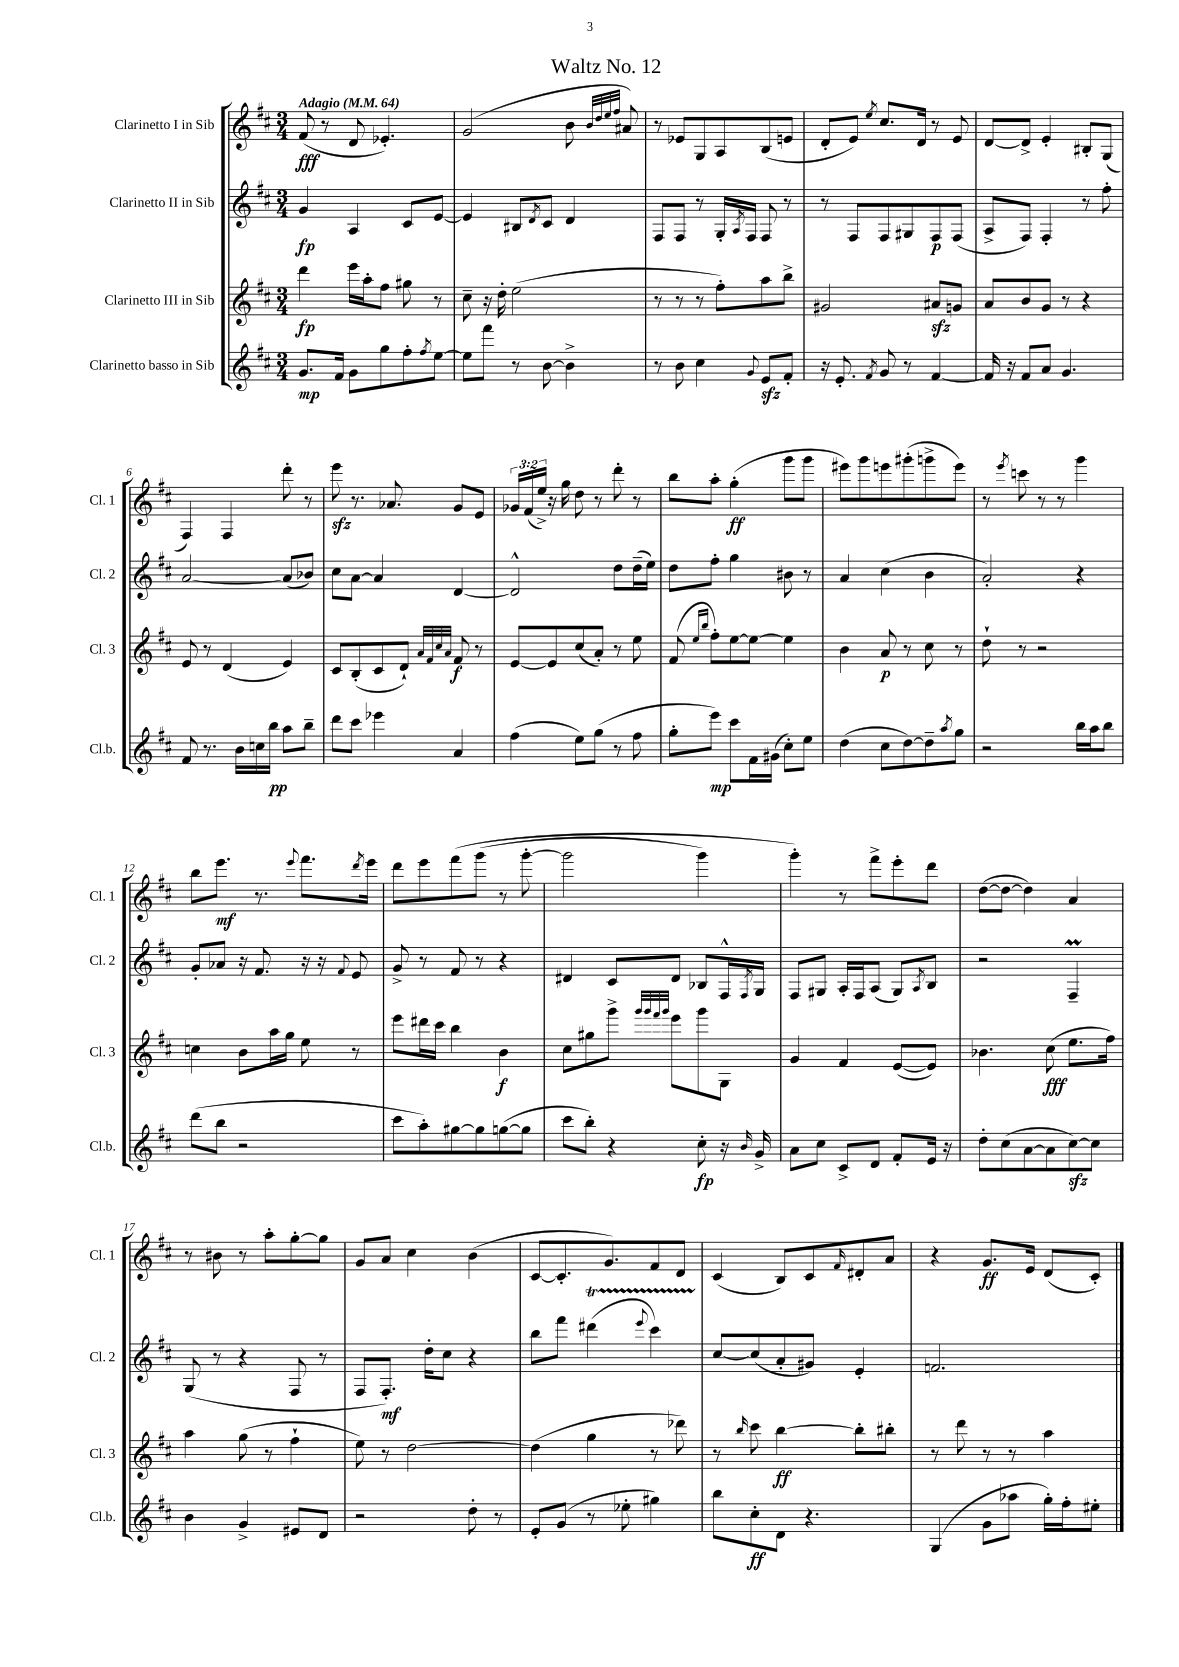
\header { title = "Waltz No. 12" }
<<
\new StaffGroup <<
\new Staff = "s0" \with { instrumentName = "Clarinetto I in Sib" shortInstrumentName = "Cl. 1" } {
    \clef treble \key d \major \numericTimeSignature \time 3/4 \override Staff.TupletNumber.text = #tuplet-number::calc-fraction-text \tempo "Adagio" 4 = 64
    fis'8\fff( r8 d'8 ees'4.-.) |
    g'2( b'8 \grace { b'32 d''32 e''32 fis''32 } ais'8) |
    r8 ees'8 g8 a8 b8( e'8 |
    d'8-. e'8) \acciaccatura { e''8 } cis''8. d'16 r8 e'8 |
    d'8~ d'8-> e'4-. bis8-. g8( |
    fis4) fis4 d'''8-. r8 |
    e'''8\sfz r8. aes'8. g'8 e'8 |
    \tuplet 3/2 { ges'16 fis'16( e''16->) } r16 g''16 d''8 r8 d'''8-. r8 |
    b''8 a''8-. g''4-.\ff( g'''8 g'''8 |
    eis'''8) g'''8 e'''8 gis'''8-.( g'''8-> e'''8) |
    r8 \acciaccatura { e'''8 } c'''8 r8 r8 g'''4 |
    b''8 e'''8.\mf r8. \appoggiatura { e'''8 } fis'''8. \acciaccatura { d'''8 } e'''16 |
    d'''8 e'''8 fis'''8\( g'''8( r8 g'''8~-. |
    g'''2 g'''4) |
    g'''4-.\) r8 fis'''8-> e'''8-. d'''8 |
    d''8~( d''8~ d''4) a'4 |
    r8 bis'8 r8 a''8-. g''8~-. g''8 |
    g'8 a'8 cis''4 b'4( |
    cis'8~ cis'8.-. g'8.) fis'8 d'8 |
    cis'4( b8) cis'8 \grace { fis'16 } dis'8-. a'8 |
    r4 g'8.\ff e'16 d'8( cis'8-.) \bar "|." |
}
\new Staff = "s1" \with { instrumentName = "Clarinetto II in Sib" shortInstrumentName = "Cl. 2" } {
    \clef treble \key d \major \numericTimeSignature \time 3/4
    g'4\fp a4 cis'8 e'8~ |
    e'4 bis8 \acciaccatura { d'8 } cis'8 d'4 |
    fis8 fis8 r8 g16-. \acciaccatura { a8 } fis16 fis8 r8 |
    r8 fis8 fis8 gis8 fis8\p fis8( |
    a8-> fis8) fis4-. r8 fis''8-. |
    a'2~ a'8( bes'8) |
    cis''8 a'8~ a'4 d'4~ |
    d'2-^ d''8 d''16--( e''16) |
    d''8 fis''8-. g''4 bis'8 r8 |
    a'4 cis''4( b'4 |
    a'2-.) r4 |
    g'8-. aes'8 r16 fis'8. r16 r16 \appoggiatura { fis'8 } e'8 |
    g'8-> r8 fis'8 r8 r4 |
    dis'4 cis'8 dis'8 bes8 fis16-^ \acciaccatura { fis8 } g16 |
    fis8 gis8 a16-. fis16 a8( gis8) \acciaccatura { a8 } b8 |
    r2 fis4--\prall |
    g8( r8 r4 fis8 r8 |
    fis8 fis8.-.\mf) d''16-. cis''8 r4 |
    b''8 fis'''8 dis'''4\startTrillSpan( \appoggiatura { e'''8 } cis'''4) |
    cis''8~\stopTrillSpan cis''8( a'8-. gis'8) e'4-. |
    f'2. \bar "|." |
}
\new Staff = "s2" \with { instrumentName = "Clarinetto III in Sib" shortInstrumentName = "Cl. 3" } {
    \clef treble \key d \major \numericTimeSignature \time 3/4
    d'''4\fp e'''16 a''16-. fis''8 gis''8 r8 |
    cis''8-- r16 d''16-. e''2( |
    r8 r8 r8 fis''8-.) a''8 b''8-> |
    gis'2 ais'8\sfz g'8 |
    a'8 b'8 g'8 r8 r4 |
    e'8 r8 d'4( e'4) |
    cis'8 b8-.( cis'8 d'8-!) \grace { a'32 fis'32 cis''32 a'32 } fis'8\f r8 |
    e'8~ e'8 cis''8( a'8-.) r8 e''8 |
    fis'8( \grace { e''16 b''16 } fis''8-.) e''8~ e''8~ e''4 |
    b'4 a'8\p r8 cis''8 r8 |
    d''8-! r8 r2 |
    c''4 b'8 a''16 g''16 e''8 r8 |
    e'''8 dis'''16 cis'''16 b''4 b'4\f |
    cis''8 gis''8 g'''8-> \grace { g'''32 g'''32 fis'''32 g'''32 } e'''8 g'''8 g8 |
    g'4 fis'4 e'8~( e'8) |
    bes'4. cis''8\fff( e''8. fis''16) |
    a''4 g''8( r8 fis''4-! |
    e''8) r8 d''2~ |
    d''4( g''4 r8 des'''8) |
    r8 \grace { b''16 } cis'''8 b''4~\ff b''8-. bis''8-. |
    r8 d'''8 r8 r8 a''4 \bar "|." |
}
\new Staff = "s3" \with { instrumentName = "Clarinetto basso in Sib" shortInstrumentName = "Cl.b." } {
    \clef treble \key d \major \numericTimeSignature \time 3/4
    g'8.\mp fis'16 g'8 g''8 fis''8-. \acciaccatura { fis''8 } e''8~ |
    e''8 fis'''8 r8 b'8~ b'4-> |
    r8 b'8 cis''4 \appoggiatura { g'8 } e'8\sfz fis'8-. |
    r16 e'8.-. \acciaccatura { fis'8 } g'8 r8 fis'4~ |
    fis'16 r16 fis'8 a'8 g'4. |
    fis'8 r8. b'16 c''16 b''16\pp a''8 b''8-- |
    d'''8 cis'''8 ees'''4 a'4 |
    fis''4( e''8) g''8( r8 fis''8 |
    g''8-. e'''8\mp) cis'''8 fis'16 gis'16( cis''8-.) e''8 |
    d''4( cis''8 d''8~) d''8-- \acciaccatura { a''8 } g''8 |
    r2 b''16 a''16 b''8 |
    d'''8( b''8 r2 |
    cis'''8 a''8-.) gis''8~ gis''8 g''8~( g''8 |
    cis'''8 b''8-.) r4 cis''8-.\fp r16 \grace { b'16 } g'16-> |
    a'8 cis''8 cis'8-> d'8 fis'8-. e'16 r16 |
    d''8-. cis''8( a'8~ a'8 cis''8~\sfz) cis''8 |
    b'4 g'4-> eis'8 d'8 |
    r2 d''8-. r8 |
    e'8-. g'8( r8 ees''8-. gis''4) |
    b''8 cis''8-.\ff d'8 r4. |
    g4( g'8 aes''8 g''16-.) fis''16-. eis''8-. \bar "|." |
}
>>
>>
